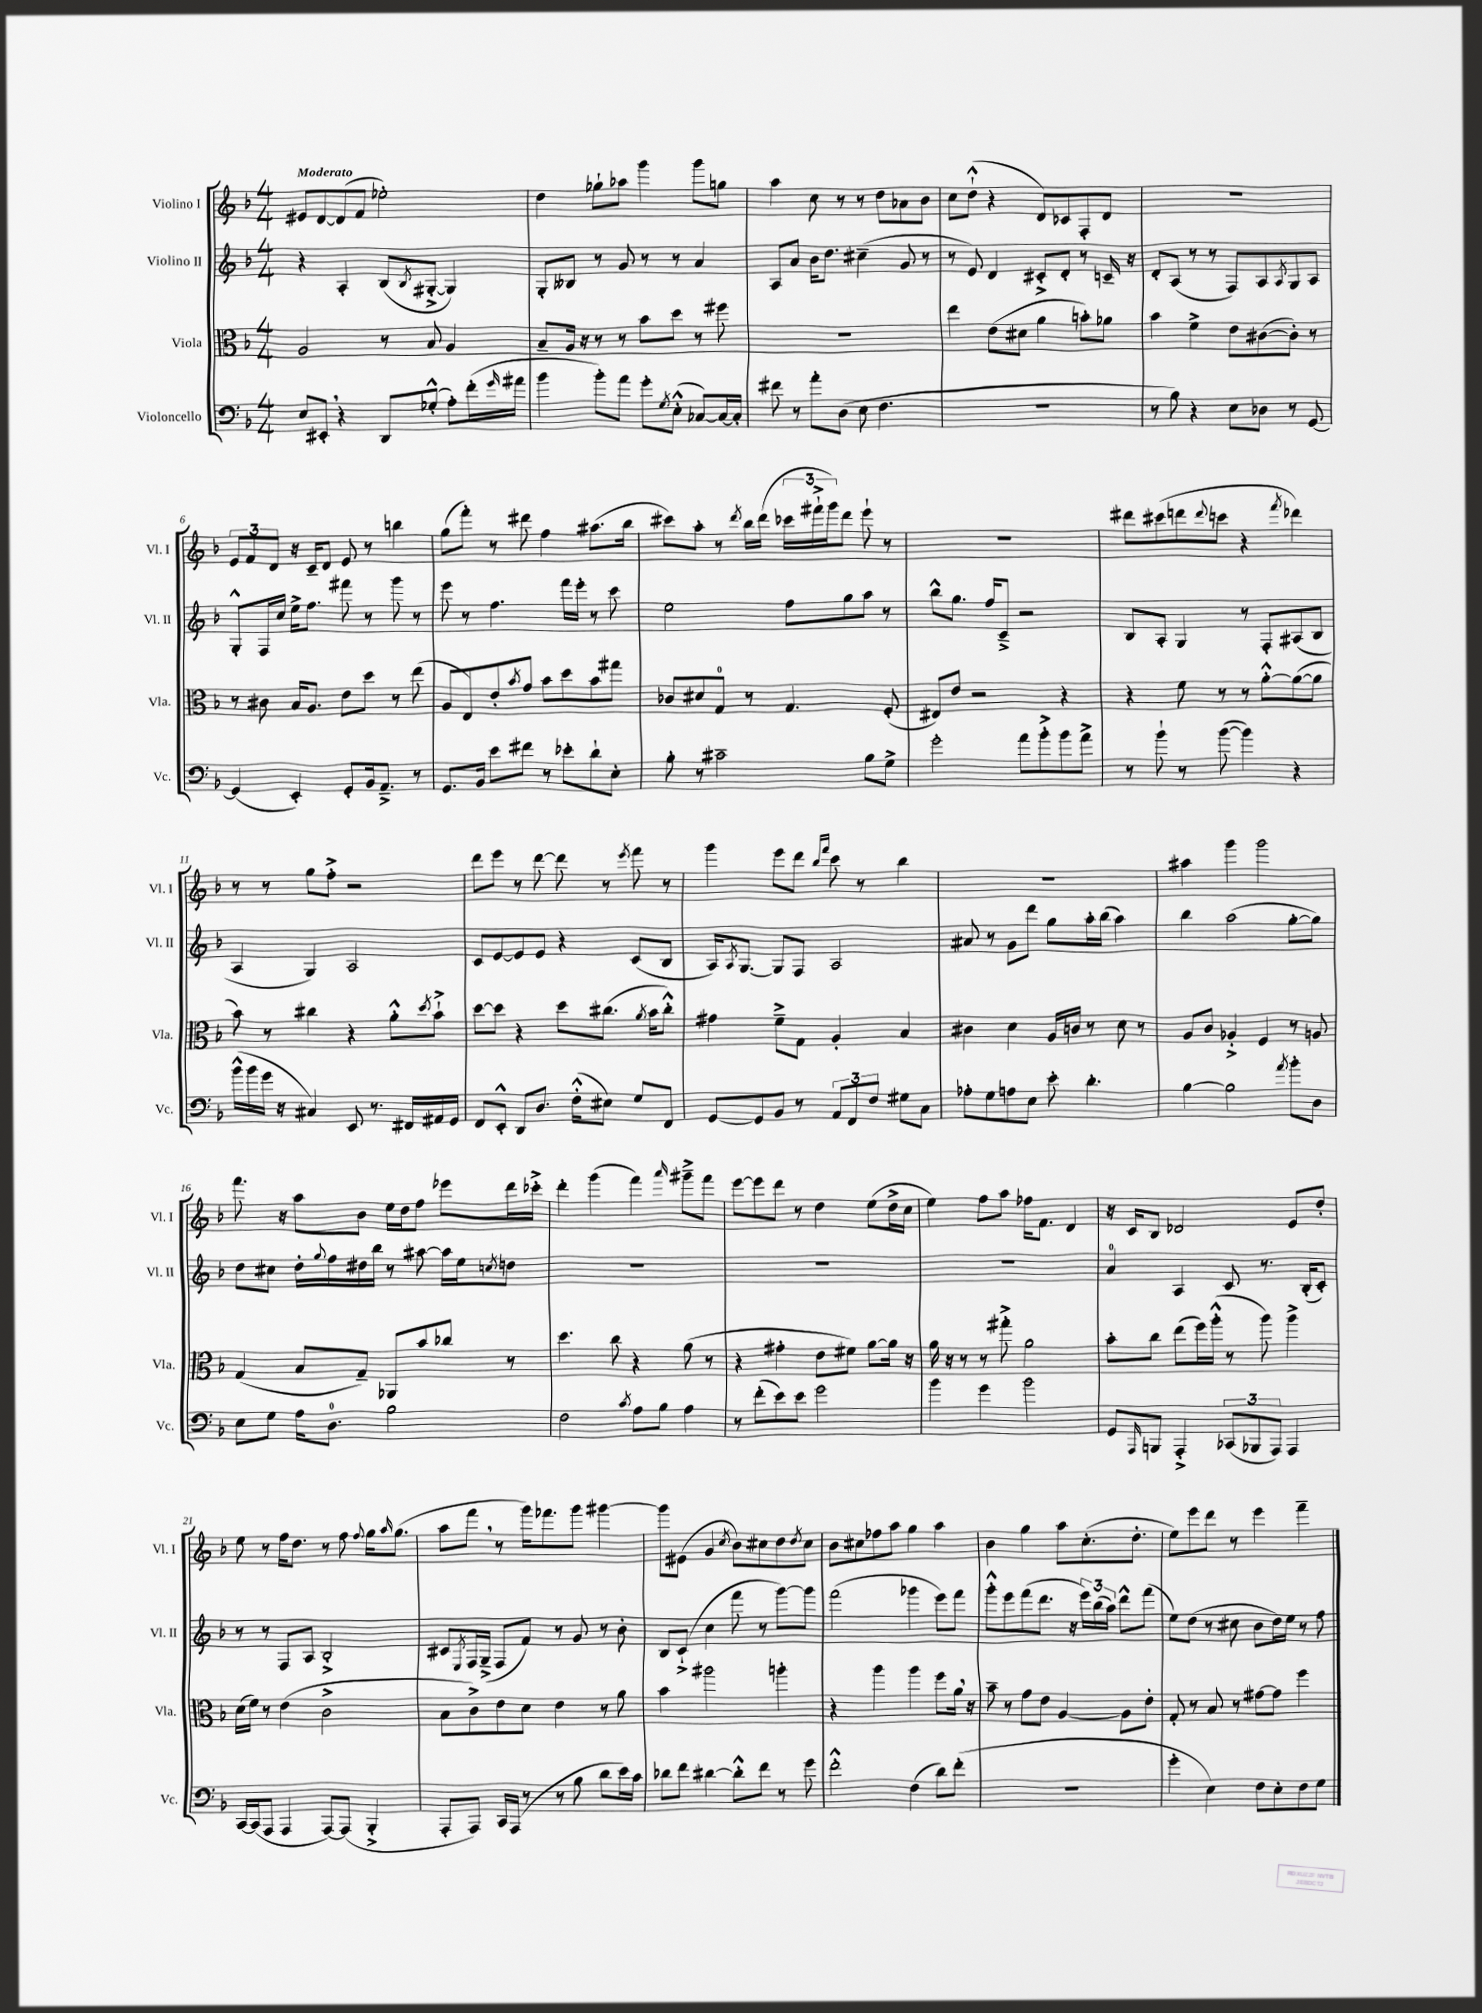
<<
\new StaffGroup <<
\new Staff = "s0" \with { instrumentName = "Violino I" shortInstrumentName = "Vl. I" } {
    \clef treble \key f \major \numericTimeSignature \time 4/4 \tempo "Moderato"
    eis'8 d'8~ d'8( f'8 ees''2-.) |
    d''4 ges''8-! aes''8 g'''4 g'''8 g''8 |
    a''4 c''8 r8 r8 d''8 aes'8 bes'8 |
    c''8 d''8-!-^( r4 d'8) ces'8 f8-. d'8 |
    R1 |
    \tuplet 3/2 { e'8 f'8 d'8 } r16 c'16-- d'8 e'8 r8 b''4 |
    g''8( f'''8-.) r8 dis'''8 f''4 ais''8.( bes''16 |
    cis'''8) a''8-. r8 \acciaccatura { d'''8 } bes''16 d'''16( \tuplet 3/2 { ces'''16 fis'''16-!-> g'''16) } d'''8 e'''8-! r8 |
    R1 |
    dis'''8 cis'''8( d'''8 \appoggiatura { d'''8 } c'''8 r4 \acciaccatura { f'''8 } des'''4) |
    r8 r8 g''8 f''8-.-> r2 |
    d'''8 e'''8 r8 d'''8~ d'''8 r8 \acciaccatura { e'''8 } f'''8 r8 |
    g'''4 e'''8 d'''8 \grace { bes''16 f'''16 } c'''8 r8 bes''4 |
    R1 |
    ais''4 g'''4 g'''2 |
    f'''8. r16 a''8 bes'8 e''16 d''16 f''8 ees'''8 d'''16 ces'''16-.-> |
    d'''4-. g'''4( f'''4) \grace { a'''16 } gis'''8---> f'''8 |
    e'''8~ e'''8 d'''8 r8 d''4 e''8( d''16-> c''16 |
    e''4) f''8 a''8 fes''16 f'8. d'4 |
    r16 c'16 bes8 des'2 e'8 d''8-. |
    e''8 r8 f''16 d''8. r8 f''8 \appoggiatura { f''8 } g''16 \grace { a''16 } g''8.( |
    a''8 f'''8 \breathe r8 g'''16) fes'''8. g'''8 gis'''4~ |
    gis'''8 eis'8( g'4 \acciaccatura { c''8 } bes'8) cis''8 d''8 \acciaccatura { d''8 } cis''8 |
    bes'8 cis''8 fes''8 a''8 g''4 a''4 |
    bes'4 g''4 a''8 c''8.-.( d''8.-. |
    e''8) e'''8 d'''8 r8 e'''4 f'''4-- \bar "|." |
}
\new Staff = "s1" \with { instrumentName = "Violino II" shortInstrumentName = "Vl. II" } {
    \clef treble \key f \major \numericTimeSignature \time 4/4
    r4 a4-. bes8( \acciaccatura { bes8 } gis8~-.-> gis4) |
    g8-. beses8 r8 g'8 r8 r8 a'4 |
    a8 a'8 bes'16 d''8. cis''4--( g'8 r8 |
    r8 e'8) d'4 cis'8-.-> d'8-. r8 c'16-- r16 |
    d'8-. a8( r8 r8 f8) a8 \acciaccatura { a8 } g8 a8 |
    g8-.-^ f16 c''16 e''16-> f''8. fis'''8 r8 g'''8 r8 |
    e'''8 r8 f''4. f'''16 e'''16-. r8 c'''8 |
    e''2 f''8 g''8 a''8 r8 |
    bes''8-^ g''8. f''16 c'8---> r2 |
    bes8 a8-. g4 r8 f8-. ais8( bes8 |
    a4 g4) a2 |
    c'8 e'8~ e'8 e'8 r4 c'8( bes8 |
    a16) \acciaccatura { a8 } g8.~ g8 f8 a2 |
    ais'8 r8 g'8 d'''8 g''8 a''16-. bes''16( a''4) |
    bes''4 a''2( g''8~-. g''8) |
    d''8 cis''8 d''16-. \appoggiatura { g''8 } f''16 dis''16 bes''16 r8 ais''8~ ais''16 e''16 \acciaccatura { c''8 } d''8 |
    R1 |
    R1 |
    R1 |
    a'4-0 a4 c'8 r8. bes16-.( c'8-.) |
    r8 r8 f8 a8 bes2-.-> |
    cis'8 \acciaccatura { e8 } f16 g16--->( f8 f'8) r8 g'8 r8 bes'8-. |
    bes8 c'8-!->( c''4 f'''8 r8 g'''8~) g'''8 |
    f'''2( ges'''4 e'''8) f'''8 |
    g'''8-.-^ e'''8 f'''8( d'''8. r16 \tuplet 3/2 { e'''16) bes''16( a''16) } d'''8-^ f'''8( |
    e''8) d''8( r8 cis''8 bes'8 d''16) e''16 r8 f''8 \bar "|." |
}
\new Staff = "s2" \with { instrumentName = "Viola" shortInstrumentName = "Vla." } {
    \clef alto \key f \major \numericTimeSignature \time 4/4
    a2 r8 bes8 a4 |
    bes8-- a16 r16 r8 r8 bes'8 d''8 r8 fis''8 |
    R1 |
    e''4 e'8( dis'8 a'4 b'8-.) aes'8 |
    bes'4 f'4-> e'8 cis'8~( cis'8-.) r8 |
    r8 cis'8 bes16 a8. e'8 d''8 r8 e''8( |
    a8 e8) e'8-. \acciaccatura { bes'8 } g'8 bes'8 d''8 bes'8 gis''8 |
    ces'8 dis'8 g8-0 r8 g4. f8-.( |
    eis8) e'8 r2 r4 |
    r4 f'8 r8 r8 a'8~-.-^ a'8~( a'8 |
    bes'8) r8 cis''4 r4 a'8-.-^ \acciaccatura { d''8 } bes'8-!-> |
    d''8~ d''8 r4 d''8 cis''8.( \acciaccatura { a'8 } bes'16 cis''8-.-^) |
    gis'4 f'8---> g8 a4-. bes4 |
    cis'4 d'4 a16 c'16 r8 d'8 r8 |
    a8 c'8 aes4-.-> f4 r8 a8 |
    g4( bes8 g8--) aes,8 bes'8 ces''8 r8 |
    d''4. c''8 r4 a'8( r8 |
    r4 gis'4-. e'8 fis'8) a'8~ a'16 r16 |
    a'16 r16 r8 r8 gis''8-.-> a'2 |
    bes'8-. c''8 e''8( f''16) a''16-.-^( r8 a''8) a''4-> |
    d'16( f'16) r8 e'4( c'2-> |
    bes8 c'8->) e'8 d'8 e'4 r8 a'8 |
    bes'4 ais''2 a''4-. |
    r4 a''4 a''4 f''8 a'16 \breathe r16 |
    bes'8-- r8 g'8 e'8 a4~ a8 e'8-. |
    g8-. r8 bes8 r8 gis'8~ gis'8 f''4 \bar "|." |
}
\new Staff = "s3" \with { instrumentName = "Violoncello" shortInstrumentName = "Vc." } {
    \clef bass \key f \major \numericTimeSignature \time 4/4
    e8 eis,8-. \breathe r4 d,8 ges8-.-^( a8-.) f'16-.( \grace { g'16 } ais'16 |
    bes'4 bes'8-.) a'8 g'8-. \acciaccatura { g8 } e8-.-^( ces8~) ces16~ ces16-. |
    fis'8 r8 a'8-. d8( e8 f4. |
    R1 |
    r8 bes8) r4 e8 des8 r8 g,8~ |
    g,4( e,4-.) g,8-. bes,16 a,8.---> r8 |
    g,8. bes,16 e'8 fis'8 r8 ees'8-. d'8-! e8-. |
    bes8-. r8 cis'2-- bes8 g8-> |
    g'2-. a'8 bes'8-.-> bes'8 a'8-> |
    r8 bes'8-! r8 bes'8~( bes'4) r4 |
    bes'16-^( bes'16 g'16 r16 cis4) e,8 r8. fis,16 ais,16 g,16 |
    f,8 e,8-.-^ d,8 d8. f16-.-^( eis8) g8 f,8 |
    g,8~ g,8 bes,8 r8 \tuplet 3/2 { a,8 f,8 f8 } gis8 c8 |
    aes8-. g8 a8 e8 e'8-. d'4.-. |
    bes4~ bes2 \acciaccatura { a'8 } bes'8-. d8 |
    e8 g8 a16 d8.-0 bes2 |
    f2 \acciaccatura { c'8 } a8 bes8 a4 |
    r8 f'8-.( e'8) e'8 g'2 |
    bes'4 g'4 bes'2 |
    g,8 \grace { a,,16 } b,,8 a,,4-.-> \tuplet 3/2 { ces,8( bes,,8 a,,8) } a,,4 |
    c,16~ c,16( a,,8 a,,4 a,,8~) a,,8( bes,,4-.-> |
    a,,8-. a,,8) c,16 a,,16( r8 r8 bes8 d'8 e'16) c'16 |
    des'8 f'8 dis'4~ dis'8-.-^ f'8 r8 g'8 |
    f'2-.-^ f4( d'8) f'8-.( |
    R1 |
    g'4-. e4) f8 e8-. f8 g8 \bar "|." |
}
>>
>>
